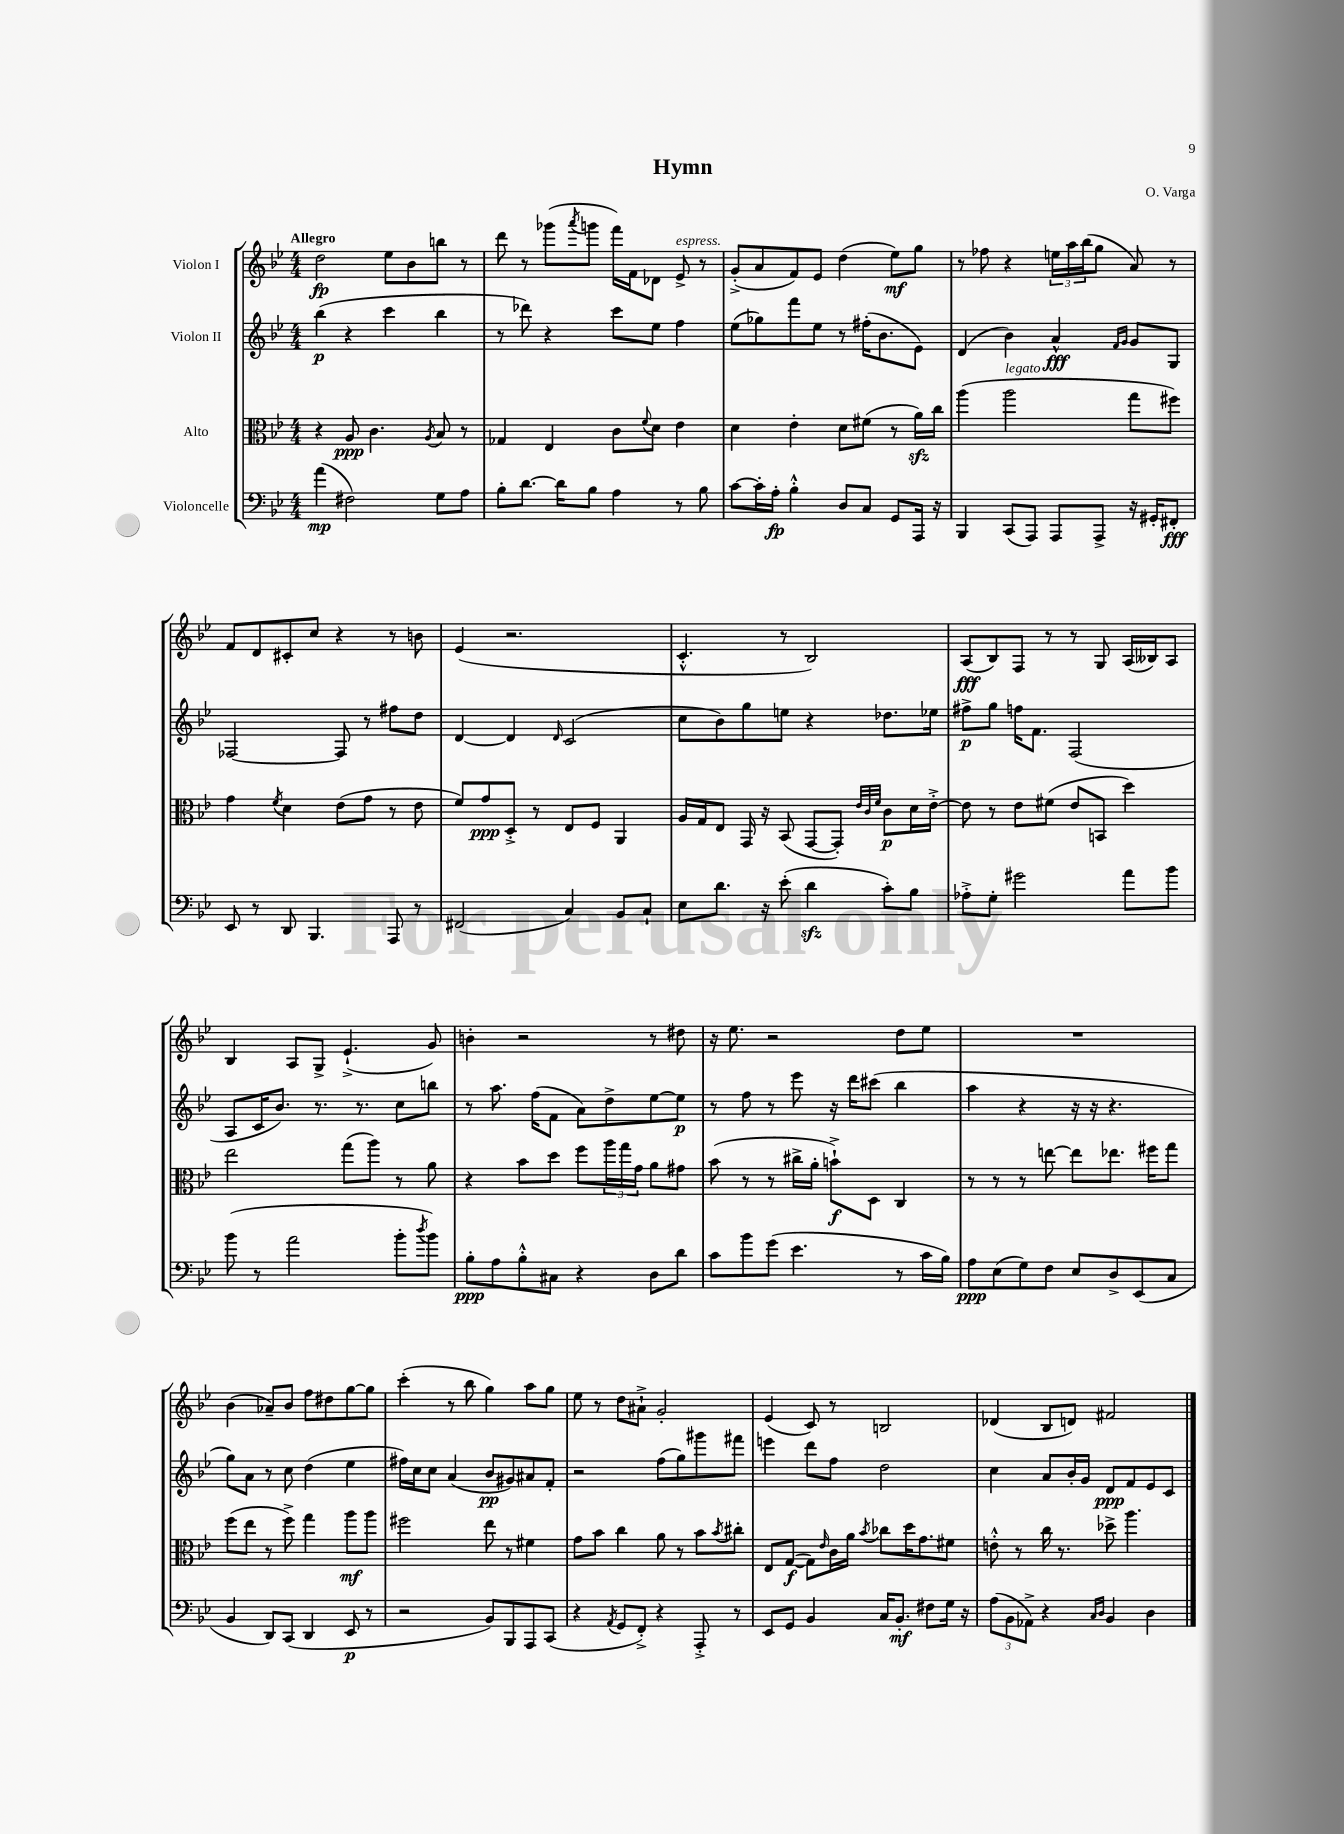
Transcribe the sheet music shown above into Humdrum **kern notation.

**kern	**kern	**kern	**kern
*staff4	*staff3	*staff2	*staff1
*clefF4	*clefC3	*clefG2	*clefG2
*k[b-e-]	*k[b-e-]	*k[b-e-]	*k[b-e-]
*M4/4	*M4/4	*M4/4	*M4/4
(4a\	4r	(4bb-\	2dd\
2F#\)	8A/	4r	.
.	4.c\	.	.
.	.	4ccc\	8ee-\L
.	.	.	8b-\
.	8qA/	.	.
8G\L	8B-/	4bb-\	8bb\J
8A\J	8r	.	8r
=	=	=	=
8B-'\L	4G-/	8r	8ddd\
[8.d\J	.	8ddd-\)	8r
.	4E-/	4r	(8ggg-\L
16d\]LK	.	.	.
.	.	.	8qaaa/
8B-\J	.	.	8ggg\J
4A\	8c\L	8ccc\L	16fff\LL)
.	.	.	16f\J
.	8qqf/	.	.
.	8d\J	8ee-\J	8d-\J
8r	4e-\	4ff\	8e-^/
8B-\	.	.	8r
=	=	=	=
[8c\L	4d\	(8ee-\L	(8g'^/L
16c'\]L	.	8gg-\)	8a/
16A'\JJ	.	.	.
4B-'^^\	4e-'\	8fff\	8f/)
.	.	8ee-\J	8e-/J
8D/L	8d\L	8r	(4dd\
8C/J	(8f#\J	(16ff#'\LK	.
.	.	8.b-\	.
8GG/L	8r	.	8ee-\L)
16AAA/Jk	16a\LL)	8e-\J)	8gg\J
16r	16cc\JJ	.	.
=	=	=	=
4BBB-/	(4aa\	(4d/	8r
.	.	.	8ff-\
(8CC/L	2aa\	4b-\)	4r
8AAA/J)	.	.	.
8AAA/L	.	4a^^/	24ee\LL
.	.	.	24aa\
.	.	.	(24bb-\J
8AAA^/J	.	.	8gg\J
.	.	16qqf/LL	.
.	.	16qqg/JJ	.
16r	8gg\L	8g/L	8a/)
16GG#'/LK	.	.	.
8FF#'/J	8ff#\J)	8G/J	8r
=	=	=	=
8EE-/	4g\	[2F-/	8f/L
8r	.	.	8d/
.	8qf/	.	.
8DD/	4d\	.	8c#'/
4.BBB-/	.	.	8cc/J
.	(8e-\L	8F-/]	4r
.	8g\J	8r	.
8AAA/	8r	8ff#\L	8r
8r	8e-\	8dd\J	8b\
=	=	=	=
(2FF#/	8f/L)	[4d/	(4e-/
.	8g/	.	.
.	8D'^/J	4d/]	2.r
.	8r	.	.
.	.	16qqd/	.
4C/)	8E-/L	(2c/	.
.	8F/J	.	.
8BB-/L	4AA/	.	.
8C`/J	.	.	.
=	=	=	=
8E-\L	16A/LL	8cc\L	4.c'^^/
.	16G/J	.	.
8.d\J	8E-/J	8b-\)	.
.	16GG/	8gg\	.
16r	16r	.	.
(8e-'\	(8BB-/	8ee\J	8r
4d\	[8GG/L	4r	2B-/)
.	8GG'/]J)	.	.
.	32qqe-/LLL	.	.
.	32qqc/	.	.
.	32qqf/JJJ	.	.
8c'\L)	8c\L	8.dd-\L	.
8B-\J	16d\L	.	.
.	[16e-'^\JJ	16ee-\Jk	.
=	=	=	=
8A-'^\L	8e-\]	8ff#^\L	(8A/L
8G'\J	8r	8gg\J	8B-/)
2g#\	8e-\L	16ff\LK	8F/J
.	.	8.f\J	.
.	(8f#\J	.	8r
.	8e-/L	(2F/	8r
.	8BB/J	.	8G/
8a\L	4dd\)	.	(16A/LL
.	.	.	16B--/J)
8b-\J	.	.	8A/J
=	=	=	=
(8b-\	2ee-\	8A/L	4B-/
8r	.	16c/K	.
.	.	8.b-/J)	.
2a\	.	.	8A/L
.	.	8.r	8G^/J
.	(8gg\L	.	(4.e-`^/
.	.	8.r	.
.	8aa\J)	.	.
8b-'\L	8r	8cc\L	.
8qdd/	.	.	.
8b-\J)	8a\	8bb\J	8g/)
=	=	=	=
8B-'\L	4r	8r	4b'\
8A\	.	8.aa\	.
8B-'^^\	8b-\L	.	2r
.	.	(16ff\LK	.
8C#\J	8dd\J	8f\J	.
4r	8ff\L	8a\L)	.
.	24aa\L	8dd^\	.
.	24gg\	.	.
.	24g\JJ	.	.
8D\L	8a\L	[8ee-\	8r
8d\J	8g#\J	8ee-\]J	8dd#\
=	=	=	=
8c\L	(8b-\	8r	16r
.	.	.	8.ee-\
8b-\	8r	8ff\	.
(8g\J	8r	8r	2r
4.e-\	16cc#^\LL	8eee-\	.
.	16a'\JJ	.	.
.	8b`^\L)	16r	.
.	.	16ddd\LK	.
.	8D\J	(8ccc#\J	.
8r	4C/	4bb-\	8dd\L
16c\LL	.	.	8ee-\J
16B-\JJ)	.	.	.
=	=	=	=
8A\L	8r	4aa\	1r
(8E-\	8r	.	.
8G\)	8r	4r	.
8F\J	[8ee\	.	.
8E-/L	8ee\]L	16r	.
.	.	16r	.
8D^/	8.ee-\J	4.r	.
(8EE-/	.	.	.
.	16ff#\LK	.	.
8C/J	8gg\J	.	.
=	=	=	=
4BB-/	(8ff\L	8gg\L)	(4b-\
.	8ee-\J	8a\J	.
8DD/L)	8r	8r	8a-~/L)
(8CC/J	8ff^\)	8cc\	8b-/J
4DD/	4gg\	(4dd\	8ff\L
.	.	.	8dd#\
8EE-/	8aa\L	4ee-\	[8gg\
8r	8aa\J	.	8gg\]J
=	=	=	=
2r	2ff#\	16ff#\LL)	(4ccc'\
.	.	16cc\J	.
.	.	8cc\J	.
.	.	(4a/	8r
.	.	.	8bb-\
8BB-/L)	8ee-\	8b-/L	4gg\)
8BBB-/	8r	8g#/)	.
8AAA/	4f#\	8a#/	8aa\L
(8CC/J	.	8f'/J	8gg\J
=	=	=	=
4r	8g\L	2r	8ee-\
.	8b-\J	.	8r
8qAA/	.	.	.
8GG/L	4cc\	.	8dd\L
8FF'^/J)	.	.	8a#`^\J
4r	8a\	(8ff\L	2g'/
.	8r	8gg\)	.
8AAA'^/	8b-\L	8ggg#\	.
.	8qb-/	.	.
8r	8cc#'\J	8fff#\J	.
=	=	=	=
8EE-/L	8E-/L	4eee\	(4e-/
8GG/J	([8G/J	.	.
4BB-/	8G\]L)	8ddd\L	8c/)
.	16qqe-/	.	.
.	16c\L	8ff\J	8r
.	16a\JJ	.	.
.	8qb-/	.	.
16C/LK	8cc-\L	2dd\	2B/
8.BB-'/J	.	.	.
.	16dd\K	.	.
.	8.g\	.	.
8F#\L	.	.	.
16G\Jk	8f#\J	.	.
16r	.	.	.
=	=	=	=
(12A\L	8e'^^\	4cc\	(4d-/
12BB-\	.	.	.
.	8r	.	.
12AA-^\J)	.	.	.
4r	16cc\	8a/L	8B-/L
.	8.r	.	.
.	.	16b-'/L	8d/J)
.	.	16g/JJ	.
16qqC/LL	.	.	.
16qqD/JJ	.	.	.
4BB-/	8dd-^\	8d/L	2f#/
.	4.aa\	8f/	.
4D\	.	8e-/	.
.	.	8c/J	.
==	==	==	==
*-	*-	*-	*-
